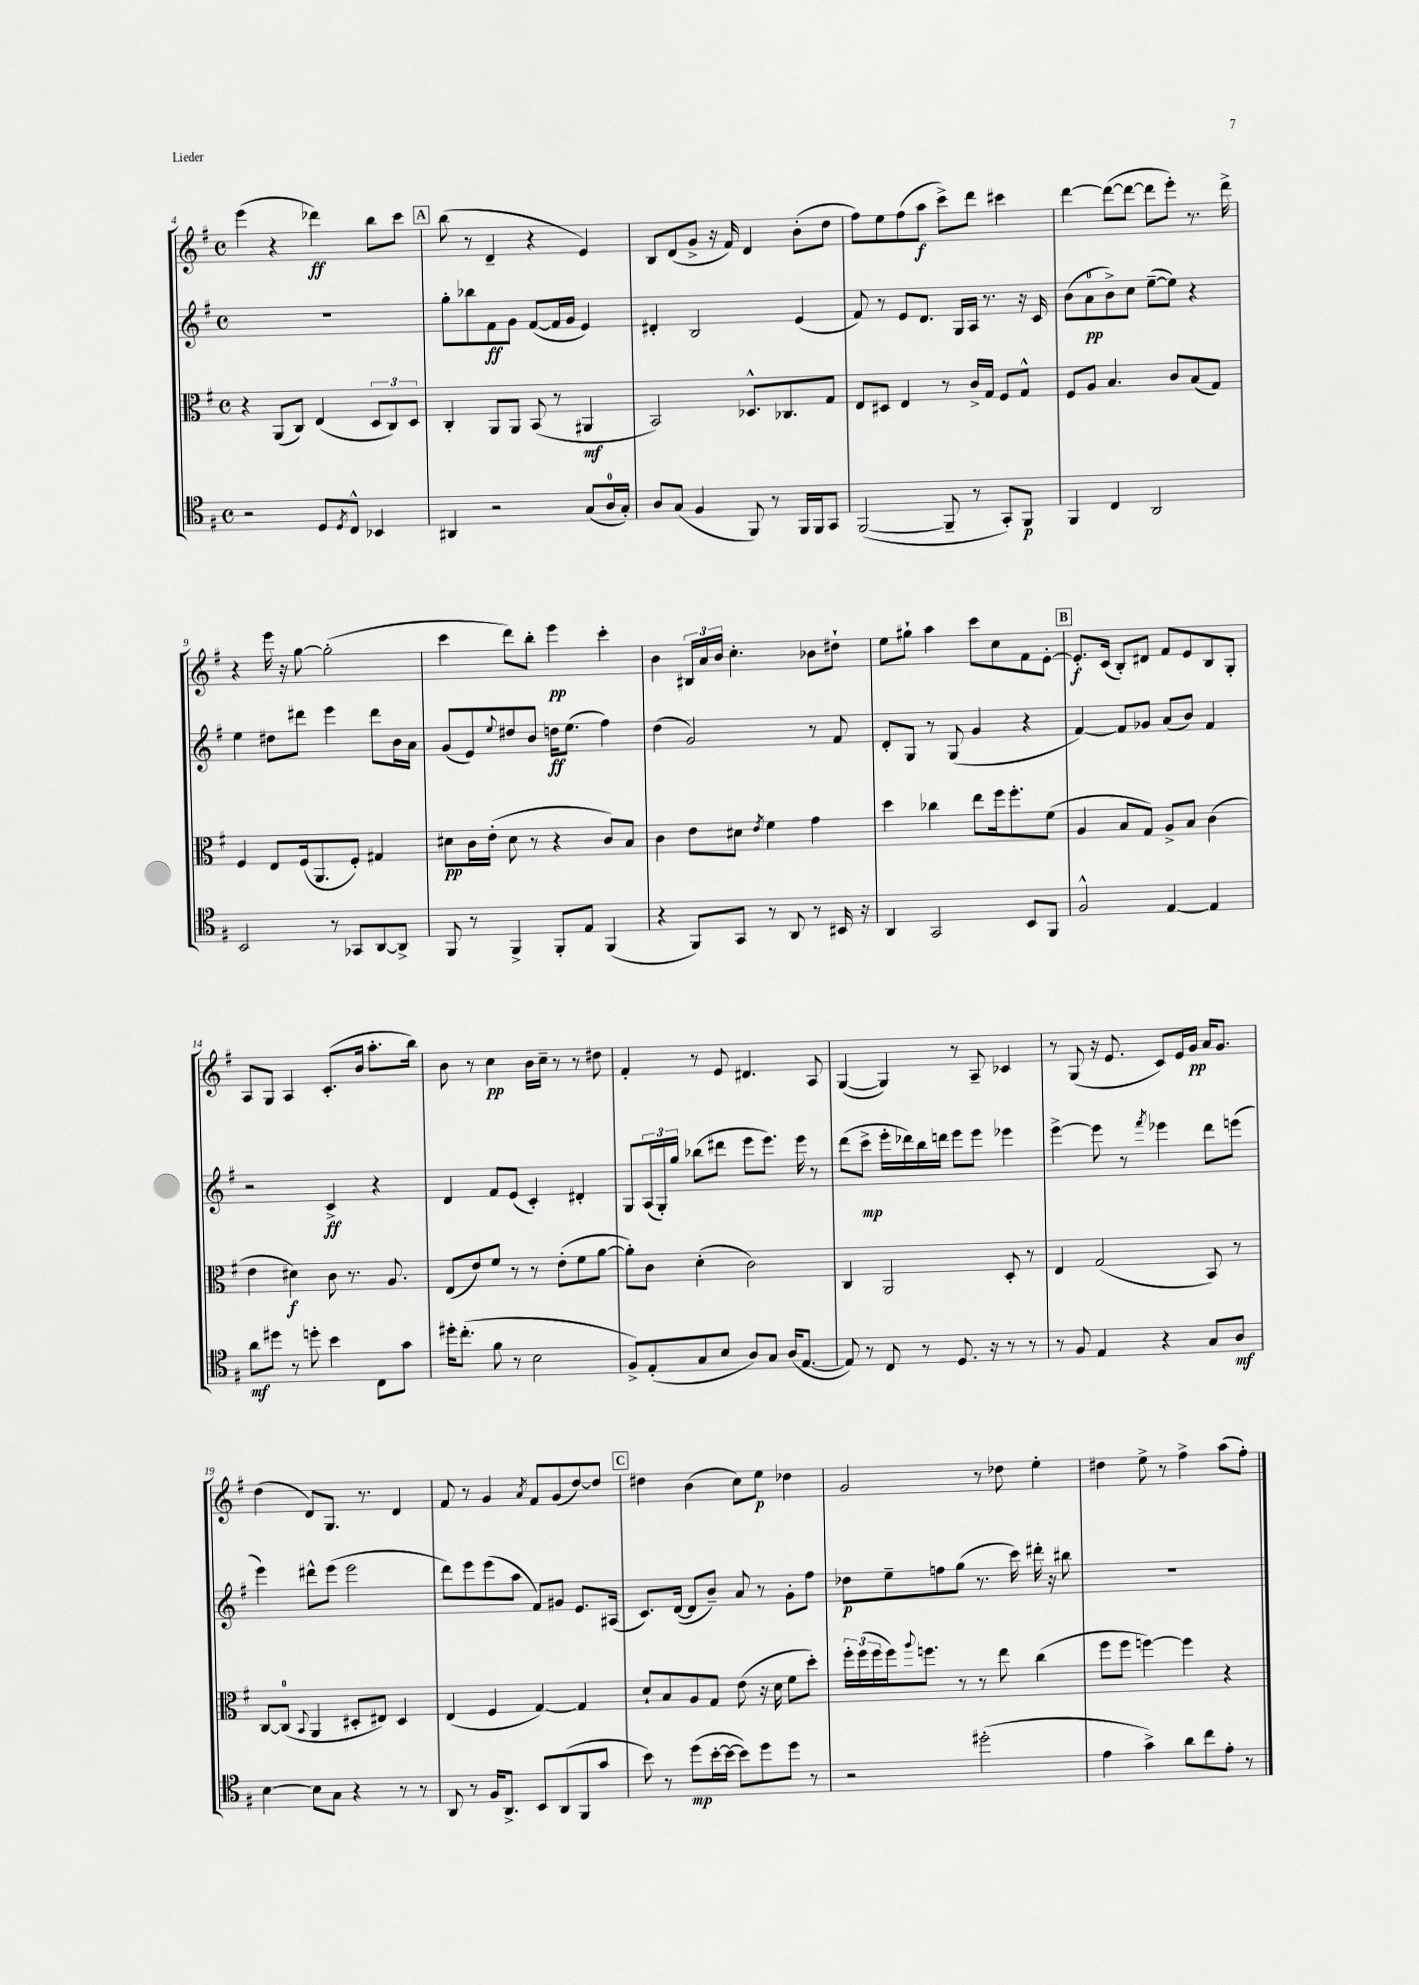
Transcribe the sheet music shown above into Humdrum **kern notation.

**kern	**dynam	**kern	**dynam	**kern	**dynam	**kern	**dynam
*part4	*part4	*part3	*part3	*part2	*part2	*part1	*part1
*staff4	*staff4	*staff3	*staff3	*staff2	*staff2	*staff1	*staff1
*clefC4	*	*clefC3	*	*clefG2	*	*clefG2	*
*k[f#]	*	*k[f#]	*	*k[f#]	*	*k[f#]	*
*M4/4	*	*M4/4	*	*M4/4	*	*M4/4	*
*met(c)	*	*met(c)	*	*met(c)	*	*met(c)	*
=4	=4	=4	=4	=4	=4	=4	=4
2r	.	4r	.	1r	.	(4eee\	.
.	.	(8AA/L	.	.	.	4r	.
.	.	8C/J)	.	.	.	.	.
8D/L	.	(4E/	.	.	.	4ddd-X\)	ff
8qD/	.	.	.	.	.	.	.
8C^^/J	.	.	.	.	.	.	.
4BB-X/	.	12D/L	.	.	.	8bb\L	.
.	.	12C/)	.	.	.	.	.
.	.	.	.	.	.	8ccc\J	.
.	.	12D/J	.	.	.	.	.
!!LO:REH:place=s1:t=A
=5	=5	=5	=5	=5	=5	=5	=5
4AA#X/	.	4C'/	.	8gg'\L	.	(8bb\	.
.	.	.	.	8bb-X\	.	8r	.
2r	.	8AA/L	.	8f#\	ff	4d~/	.
.	.	8AA/J	.	8g\J	.	.	.
.	.	(8BB/	.	([8f#/L	.	4r	.
.	.	8r	.	16f#/L]	.	.	.
.	.	.	.	16g/JJ	.	.	.
(8G/L	.	4AA#X/	mf	4e/)	.	4e/)	.
16A/L	.	.	.	.	.	.	.
16G'/JJ)	.	.	.	.	.	.	.
=6	=6	=6	=6	=6	=6	=6	=6
8A/L	.	2BB/)	.	4d#X'/	.	8B/L	.
(8G/J	.	.	.	.	.	(8d/	.
4F#/	.	.	.	2B/	.	8g^/J	.
.	.	.	.	.	.	16r	.
.	.	.	.	.	.	16f#/)	.
8FF#/)	.	8.D-X^^/L	.	.	.	4d/	.
8r	.	.	.	.	.	.	.
.	.	8.C-X/	.	.	.	.	.
16FF#/LL	.	.	.	(4e/	.	(8b'\L	.
16FF#/J	.	.	.	.	.	.	.
8GG/J	.	8G/J	.	.	.	8dd\J	.
=7	=7	=7	=7	=7	=7	=7	=7
([2FF#/	.	8E/L	.	8f#/)	.	8ff#\L)	.
.	.	8D#X/J	.	8r	.	8ee\	.
.	.	4E/	.	8e/L	.	(8ff#\	.
.	.	.	.	8.d/J	.	8aa\J	f
8FF#~/]	.	8r	.	.	.	8ccc^\L)	.
.	.	.	.	16G/LL	.	.	.
8r	.	16c^/LL	.	16A/JJ	.	8ddd\J	.
.	.	16G/JJ	.	8.r	.	.	.
8GG'/L)	.	8F#/L	.	.	.	4ccc#X\	.
8FF#/J	p	8G^^/J	.	16r	.	.	.
.	.	.	.	16c/	.	.	.
=8	=8	=8	=8	=8	=8	=8	=8
4FF#/	.	8F#/L	.	(8b\L	.	[4ddd\	.
.	.	8A/J	.	8a\	pp	.	.
4C/	.	4.B/	.	8b^\)	.	(8ddd\L_	.
.	.	.	.	8cc\J	.	8ddd\J_	.
2AA/	.	.	.	([8ee~\L	.	8ddd\L]	.
.	.	8c/L	.	8ee\J])	.	8eee'\J)	.
.	.	(8B/	.	4r	.	8.r	.
.	.	8G/J)	.	.	.	.	.
.	.	.	.	.	.	16ddd^\	.
!!LO:LB:g=z
=9	=9	=9	=9	=9	=9	=9	=9
2BB/	.	4F#/	.	4ee\	.	4r	.
.	.	8E/L	.	8dd#X\L	.	16eee\	.
.	.	.	.	.	.	16r	.
.	.	(16F#/k	.	8ddd#X\J	.	[8gg\	.
.	.	8.AA/	.	.	.	.	.
8r	.	.	.	4eee\	.	(2gg'\]	.
8GG-X/L	.	8F#'/J)	.	.	.	.	.
[8AA/	.	4G#X/	.	8ddd#\L	.	.	.
8AA^/J]	.	.	.	16b\L	.	.	.
.	.	.	.	16a\JJ	.	.	.
=10	=10	=10	=10	=10	=10	=10	=10
8FF#/	.	8d#X\L	pp	(8g/L	.	4ccc\	.
8r	.	16c\L	.	8e/)	.	.	.
.	.	(16e'\JJ	.	.	.	.	.
.	.	.	.	8qqee/	.	.	.
4FF#^/	.	8d#\	.	8dd#X/	.	8ddd\L)	.
.	.	8r	.	8b/J	.	8bb'\J	.
8FF#'/L	.	4r	.	16ddn\KL	ff	4eee\	pp
.	.	.	.	(8.ee\J	.	.	.
8E/J	.	.	.	.	.	.	.
(4FF#/	.	8c/L)	.	4ff#\)	.	4ccc'\	.
.	.	8B/J	.	.	.	.	.
=11	=11	=11	=11	=11	=11	=11	=11
4r	.	4c\	.	(4dd\	.	4b\	.
8FF#/L)	.	8e\L	.	2g/)	.	24B#X/LL	.
.	.	.	.	.	.	24a/	.
.	.	.	.	.	.	24b/JJ	.
8GG/J	.	8d#X\J	.	.	.	4.cc'\	.
.	.	8qe/	.	.	.	.	.
8r	.	4f#\	.	.	.	.	.
8AA/	.	.	.	.	.	.	.
8r	.	4g\	.	8r	.	8b-X\L	.
16BB#X/	.	.	.	8f#/	.	8dd#X`\J	.
16r	.	.	.	.	.	.	.
=12	=12	=12	=12	=12	=12	=12	=12
4AA/	.	4dd\	.	8d'/L	.	8ee\L	.
.	.	.	.	8G/J	.	8gg#X`\J	.
2GG/	.	4cc-X\	.	8r	.	4aa\	.
.	.	.	.	(8G/	.	.	.
.	.	8ee\L	.	4g/	.	8ccc\L	.
.	.	16ff#\k	.	.	.	8cc\	.
.	.	8.ff#'\	.	.	.	.	.
8BB/L	.	.	.	4r	.	8f#\	.
8FF#/J	.	(8f#\J	.	.	.	[8e'\J	.
!!LO:REH:place=s1:t=B
=13	=13	=13	=13	=13	=13	=13	=13
2F#^^/	.	4A/	.	[4f#/)	.	8.e'/L]	f
.	.	.	.	.	.	(16c/Jk	.
.	.	8B/L	.	8f#/L]	.	8B'/L)	.
.	.	8G/J)	.	8g-X/J	.	8d#X/J	.
[4E/	.	8A^/L	.	(8a/L	.	8f#/L	.
.	.	8B/J	.	8b/J)	.	8e/	.
4E/]	.	(4c\	.	4f#/	.	8B/	.
.	.	.	.	.	.	8G'/J	.
!!LO:LB:g=z
=14	=14	=14	=14	=14	=14	=14	=14
8a\L	mf	4e\	.	2r	.	8A/L	.
8dd#X\J	.	.	.	.	.	8G/J	.
8r	.	4d#X\)	f	.	.	4A/	.
8ddn'\	.	.	.	.	.	.	.
4b\	.	8c\	.	4c^/	ff	(8.c'/L	.
.	.	8.r	.	.	.	.	.
.	.	.	.	.	.	16b/Jk	.
8C\L	.	.	.	4r	.	8.aa'\L	.
.	.	8.A/	.	.	.	.	.
8g\J	.	.	.	.	.	.	.
.	.	.	.	.	.	16bb\Jk)	.
=15	=15	=15	=15	=15	=15	=15	=15
16dd#X'\KL	.	(8E/L	.	4d/	.	8b\	.
(8.cc'\J	.	.	.	.	.	.	.
.	.	8e/)	.	.	.	8r	.
8f#\	.	8f#/J	.	8f#/L	.	4cc\	pp
8r	.	8r	.	(8e/J	.	.	.
2B\	.	8r	.	4c'/)	.	16b\LL	.
.	.	.	.	.	.	16cc~\JJ	.
.	.	(8e'\L	.	.	.	8r	.
.	.	8f#\	.	4d#X'/	.	8r	.
.	.	[8a\J	.	.	.	8dd#X\	.
=16	=16	=16	=16	=16	=16	=16	=16
8F#^/L)	.	8a'\L])	.	8G/L	.	4f#'/	.
(8E'/	.	8c\J	.	(24A/L	.	.	.
.	.	.	.	24G'/)	.	.	.
.	.	.	.	24gg/JJ	.	.	.
8G/	.	(4d'\	.	(8bb-X\L	.	8r	.
8B/J	.	.	.	8ddd#X\J	.	8e/	.
8A/L)	.	2c\)	.	8eee\L	.	4.d#X/	.
8G/J	.	.	.	8.eee\J)	.	.	.
(16A/KL	.	.	.	.	.	.	.
[8.E/J	.	.	.	16eee\	.	.	.
.	.	.	.	8r	.	8A/	.
=17	=17	=17	=17	=17	=17	=17	=17
8E/])	.	4C/	.	(8ddd\L	.	([4G/	.
8r	.	.	.	8ccc^\J	mp	.	.
8C/	.	2AA/	.	16eee'\LL	.	4G/])	.
.	.	.	.	16ddd-X\)	.	.	.
8r	.	.	.	16bb\	.	.	.
.	.	.	.	16dddn\JJ	.	.	.
8.D/	.	.	.	8eee\L	.	8r	.
.	.	.	.	8eee\J	.	8A~/	.
16r	.	.	.	.	.	.	.
8r	.	8D'/	.	4eee-X\	.	4c-X/	.
8r	.	8r	.	.	.	.	.
=18	=18	=18	=18	=18	=18	=18	=18
8r	.	4E/	.	[4eee^\	.	8r	.
8F#/	.	.	.	.	.	(8G/	.
4E/	.	(2G/	.	8eee\]	.	16r	.
.	.	.	.	.	.	8.e/	.
.	.	.	.	8r	.	.	.
.	.	.	.	8qfff#/	.	.	.
4r	.	.	.	4eee-X\	.	8c/L)	.
.	.	.	.	.	.	16e/L	.
.	.	.	.	.	.	16g/JJ	pp
8G/L	.	8BB/)	.	8ddd\L	.	16a/KL	.
.	.	.	.	.	.	8.g/J	.
8A/J	mf	8r	.	(8eeen\J	.	.	.
!!LO:LB:g=z
=19	=19	=19	=19	=19	=19	=19	=19
[4B\	.	[8C/L	.	4eee\)	.	(4dd\	.
.	.	(8C/J]	.	.	.	.	.
.	.	8qqBB/	.	.	.	.	.
8B\L]	.	4AA/	.	8ddd#X^^\L	.	8d/L)	.
8G\J	.	.	.	(8eee\J	.	8.G/J	.
4r	.	8D#X'/L	.	2eee\	.	.	.
.	.	.	.	.	.	8.r	.
.	.	8E#X/J)	.	.	.	.	.
8r	.	4D#/	.	.	.	4d/	.
8r	.	.	.	.	.	.	.
=20	=20	=20	=20	=20	=20	=20	=20
8AA/	.	(4E/	.	8ddd\L)	.	8f#/	.
8r	.	.	.	8eee\	.	8r	.
16F#/KL	.	4F#/	.	(8eee\	.	4g/	.
8.AA^/J	.	.	.	.	.	.	.
.	.	.	.	8aa\J	.	.	.
.	.	.	.	.	.	8qa/	.
8BB/L	.	[4G/)	.	8f#/L)	.	8f#/L	.
(8AA/	.	.	.	8g#X/J	.	(8g/	.
8FF#/	.	4G/]	.	8.e/L	.	[8dd/)	.
8g/J	.	.	.	.	.	8dd/J]	.
.	.	.	.	(16A#X/Jk	.	.	.
!!LO:REH:place=s1:t=C
=21	=21	=21	=21	=21	=21	=21	=21
8b\)	.	8d`/L	.	8.c/L)	.	4dd#X\	.
8r	.	8B/	.	.	.	.	.
.	.	.	.	([16d/Jk	.	.	.
(8dd\L	mp	8A/	.	8d/L]	.	(4b\	.
[16b'\L	.	8G/J	.	8b~/J)	.	.	.
16b\JJ_	.	.	.	.	.	.	.
8b\L])	.	(8e\	.	8a/	.	8cc\L)	.
8dd\	.	16r	.	8r	.	8ee\J	p
.	.	16d\	.	.	.	.	.
8dd\J	.	8f#\L	.	8g'\L	.	4dd-X\	.
8r	.	8dd'\J)	.	8ff#\J	.	.	.
=22	=22	=22	=22	=22	=22	=22	=22
2r	.	24ff#'\LL	.	8dd-X\L	p	2g/	.
.	.	(24ff#\	.	.	.	.	.
.	.	24ff#\	.	.	.	.	.
.	.	16ff#\J)	.	8ee~\	.	.	.
.	.	8qqaa/	.	.	.	.	.
.	.	8.ffn\J	.	.	.	.	.
.	.	.	.	8ffn\	.	.	.
.	.	8r	.	(8gg\J	.	.	.
(2dd#X'\	.	8r	.	8.r	.	8r	.
.	.	8ee\	.	.	.	8dd-X\	.
.	.	.	.	16ccc\)	.	.	.
.	.	(4cc\	.	16ddd#X'\	.	4ee'\	.
.	.	.	.	16r	.	.	.
.	.	.	.	8bb#X\	.	.	.
=23	=23	=23	=23	=23	=23	=23	=23
4e\	.	8ff#\L	.	1r	.	4dd#X\	.
.	.	8ff#\J	.	.	.	.	.
4g^\)	.	[4ffn\)	.	.	.	8ee^\	.
.	.	.	.	.	.	8r	.
8a\L	.	4ff\]	.	.	.	4ff#^\	.
8cc\	.	.	.	.	.	.	.
8e'\J	.	4r	.	.	.	(8aa\L	.
8r	.	.	.	.	.	8ff#'\J)	.
==	==	==	==	==	==	==	==
*-	*-	*-	*-	*-	*-	*-	*-
